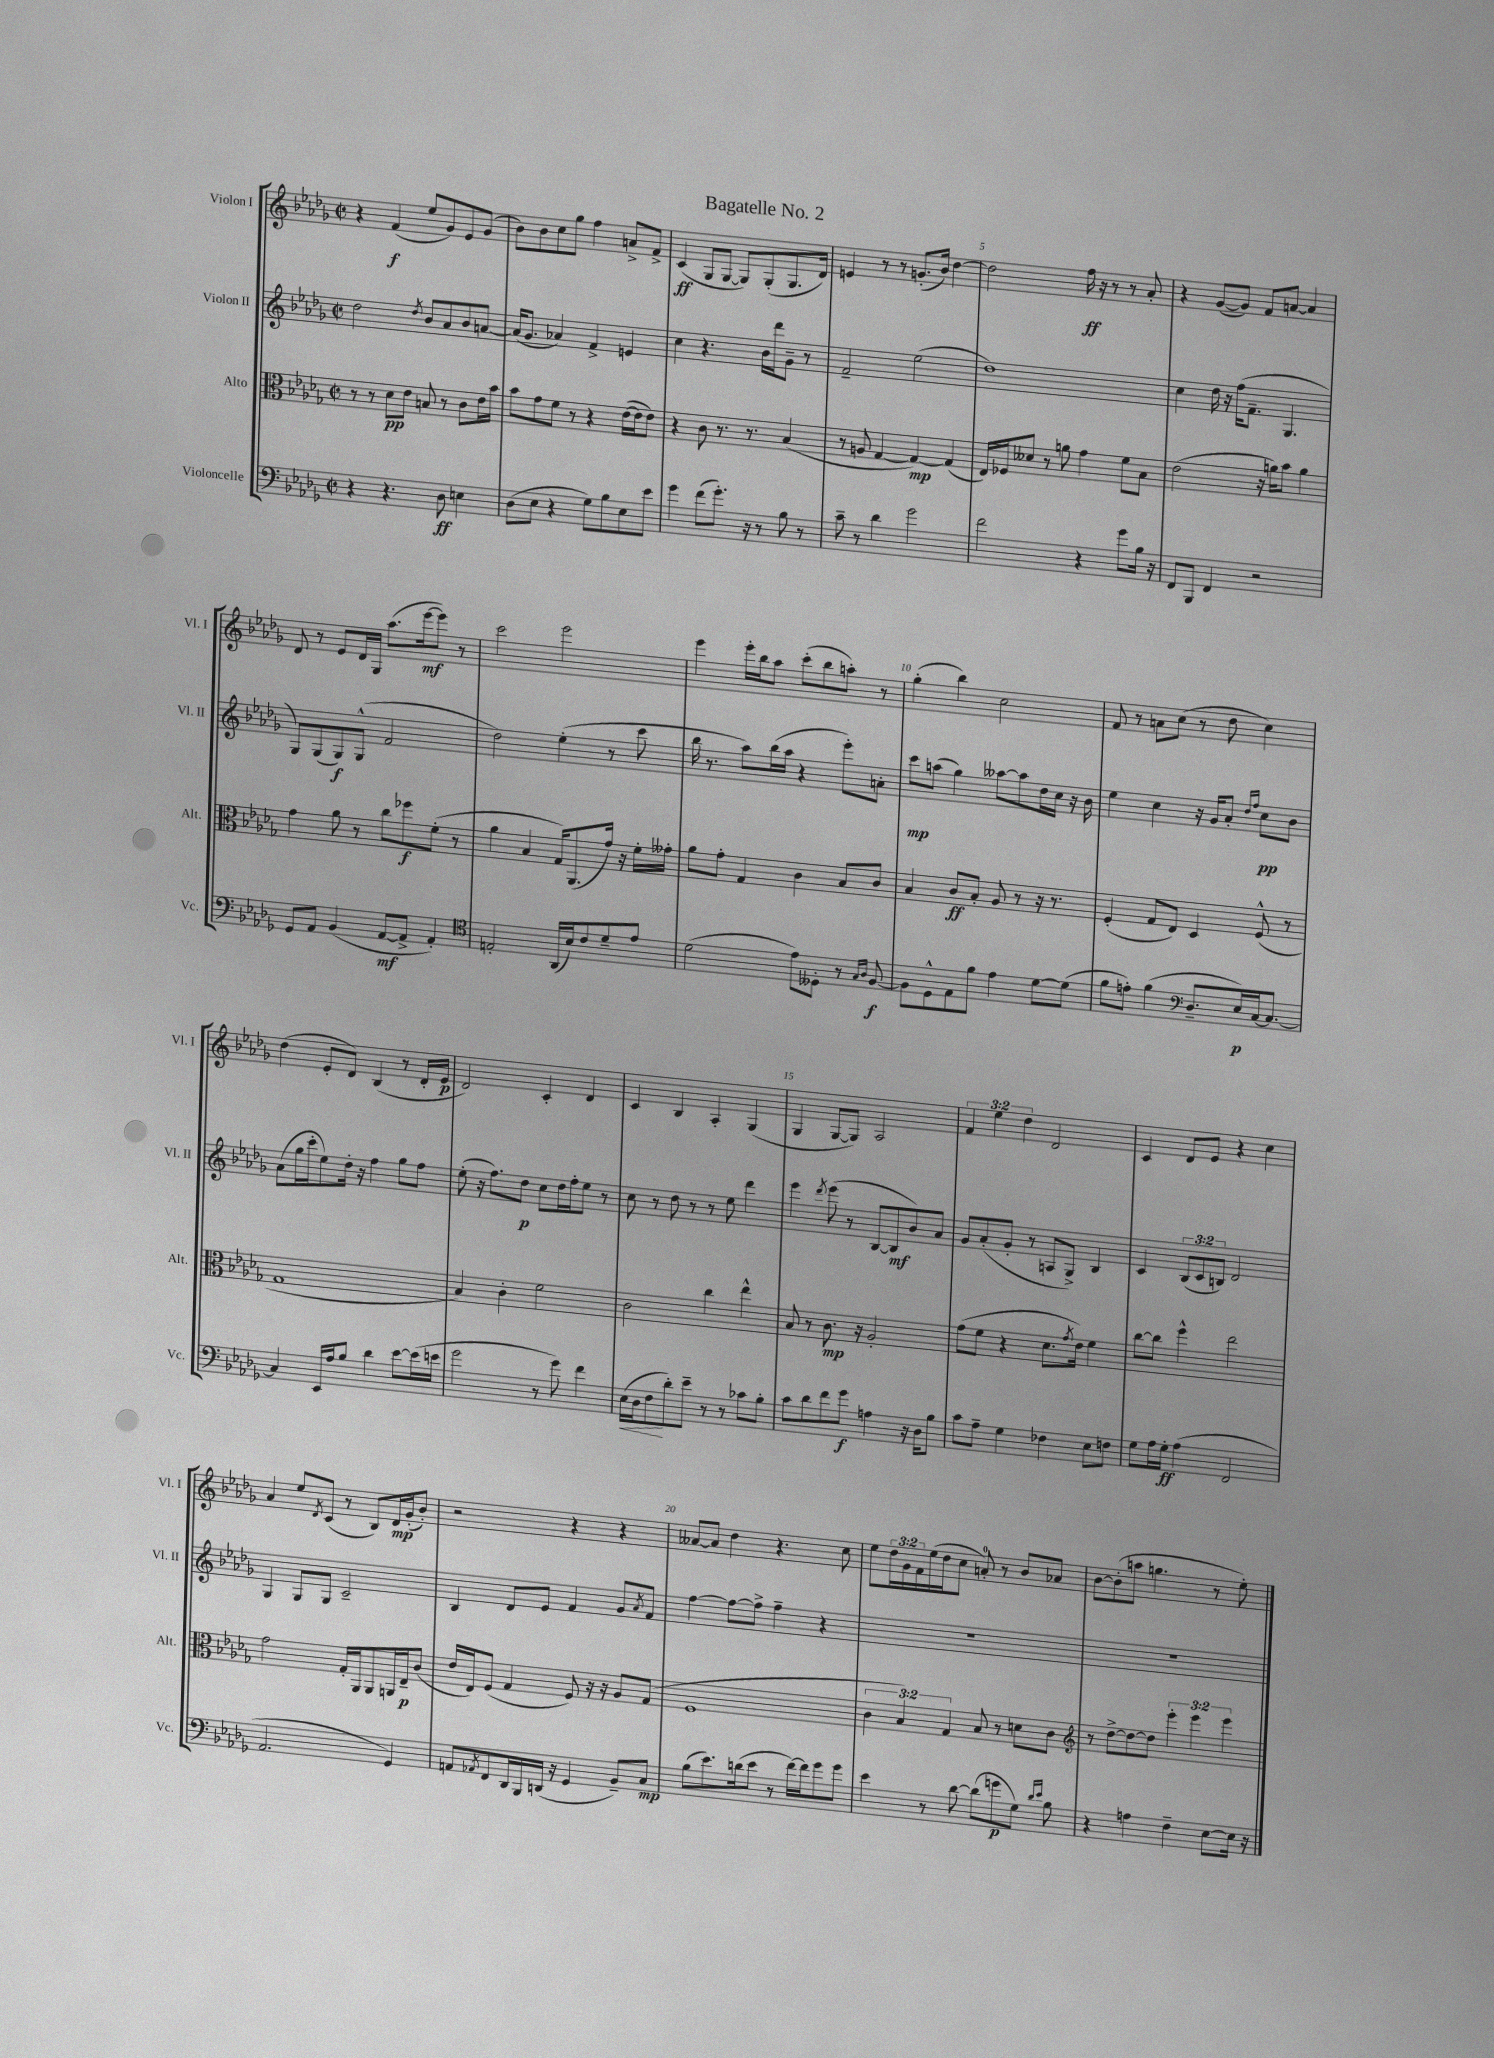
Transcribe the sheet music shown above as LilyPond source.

\header { title = "Bagatelle No. 2" }
<<
\new StaffGroup <<
\new Staff = "s0" \with { instrumentName = "Violon I" shortInstrumentName = "Vl. I" } {
    \clef treble \key des \major \defaultTimeSignature \time 2/2 \override Staff.TupletNumber.text = #tuplet-number::calc-fraction-text
    r4 f'4\f( ees''8 ges'8) ees'8 ges'8( |
    bes'8) bes'8 c''8 ges''8 f''4 a'8-> f'8-> |
    c'4\ff( ges8 ges8~ ges8) ges8-.( ges8. des'16) |
    e'4 r8 r8 g'8.-.( bes'16) des''4~ |
    des''2 f''16\ff r16 r8 r8 aes'8-. |
    r4 ges'8~( ges'8) f'8 a'8~ a'4 |
    des'8 r8 ees'8 des'16 ges16 aes''8.( ees'''16~\mf ees'''8) r8 |
    c'''2 ees'''2 |
    ees'''4 ees'''16-. bes''16 aes''8 c'''8-.( bes''8 a''8-.) r8 |
    ges''4-.( bes''4) c''2 |
    f'8 r8 a'8 c''8( r8 des''8 c''4) |
    des''4( ees'8-. des'8) bes4( r8 des'16-. ees'16\p |
    des'2) c'4-. des'4 |
    c'4 bes4 aes4-. ges4( |
    ges4 ges8~ ges8) aes2 |
    \tuplet 3/2 { f'4 ees''4 des''4 } des'2 |
    c'4 des'8 ees'8 r4 c''4 |
    aes'4 ees''8 \acciaccatura { des'8 } c'8( r8 bes8) des'16\mp ges'16-.( bes'8-.) |
    r2 r4 r4 |
    aeses'8~ aeses'8 des''4 r4. c''8 |
    ees''8 \tuplet 3/2 { des''16 ges'16 f'16 } ees''16( des''16 c''8 a'8-0-.) r8 bes'8 aes'8 |
    bes'8~ bes'8-.( a''8 g''4. r8 ees''8-.) \bar "|." |
}
\new Staff = "s1" \with { instrumentName = "Violon II" shortInstrumentName = "Vl. II" } {
    \clef treble \key des \major \defaultTimeSignature \time 2/2 \override Staff.TupletNumber.text = #tuplet-number::calc-fraction-text
    des''2 \acciaccatura { des''8 } bes'8 aes'8 bes'8 a'8~ |
    a'16( ges'8. aes'4) f'4-> e'4 |
    c''4 r4. bes'16 des'''16 ges'8-- r8 |
    f'2-- ees''2( |
    des''1) |
    c''4 des''16 r16 f''16( f'8.-- ges4. |
    ges8) ges8( ges8\f) ges8-^( f'2 |
    des''2) ees''4-.( r8 c'''8 |
    bes''16 r8. aes''8) bes''16( aes''16 r4 ees'''8-.) a'8-. |
    c'''8\mp a''8( ges''4) aeses''8~ aeses''8 des''16 c''16 r16 bes'16 |
    ees''4 c''4 r16 ges'16 aes'8-. \grace { des''16 f''16 } c''8\pp bes'8 |
    aes'8( ges''16 c'''16-. ees''8) des''16-. r16 f''4 ges''8 f''8 |
    ees''8-.( r16 f''8.) des''8\p c''8 des''16 f''16-. ees''8 r8 |
    c''8 r8 des''8 r8 r8 ees''8 des'''4 |
    ees'''4 \acciaccatura { des'''8 } ees'''8( r8 bes8~ bes8\mf bes'8) aes'8 |
    ges'8 aes'8-.( ges'8-. r8 a8 ges8->) bes4 |
    c'4 \tuplet 3/2 { bes8( c'8 b8) } des'2 |
    ges4 ges8 ges8 c'2-- |
    bes4 des'8 ees'8 f'4 ges'8 \acciaccatura { aes'8 } f'8 |
    f''4~ f''8~ f''8-> f''4-- r4 |
    r1 |
    R1 \bar "|." |
}
\new Staff = "s2" \with { instrumentName = "Alto" shortInstrumentName = "Alt." } {
    \clef alto \key des \major \defaultTimeSignature \time 2/2 \override Staff.TupletNumber.text = #tuplet-number::calc-fraction-text
    r8 r8 des'8\pp ees'8 b8 r8 c'8 ees'16 bes'16 |
    bes'8 ges'8 f'8 r8 r4 ees'16~( ees'16 ees'8) |
    r4 c'8 r8. r8. bes4( |
    r8 a8 ges4~ ges4~\mp) ges4( |
    ees16) fes16 deses'8 r8 a'8 ges'4 f'8 bes8 |
    ees'2( r16 a'16) bes'8 a'4 |
    ges'4 aes'8 r8 c''8 fes''8\f f'8-.( r8 |
    aes'4 bes4 ges16) aes,8.( ges'16) r16 f'16-. geses'16-. |
    aes'8 ges'8-. ges4 c'4 bes8 c'8 |
    bes4 c'8\ff bes8-. aes8 r8 r16 r8. |
    f4-.( ges8 ees8) des4 f8-^( r8 |
    ges1 |
    bes4) c'4-. f'2 |
    c'2 c''4 ees''4-^ |
    bes8 r8 c'8.\mp r16 aes2-. |
    ges'8( f'8 r4 des'8. \acciaccatura { ges'8 } ees'16) f'4 |
    c''8~ c''8 f''4-^ ees''2 |
    ges'2 ges16-. aes,16 aes,8 a,16 ees16--\p c'8( |
    ees'16 ees16) f8( ges4 f8) r16 r16 aes8 ges8( |
    f1 |
    \tuplet 3/2 { c'4 bes4) ges4 } bes8 r8 d'8 c'8 |
    \clef treble r8 des''8~-> des''8~ des''8 \tuplet 3/2 { ees'''4-. ees'''4 ees'''4 } \bar "|." |
}
\new Staff = "s3" \with { instrumentName = "Violoncelle" shortInstrumentName = "Vc." } {
    \clef bass \key des \major \defaultTimeSignature \time 2/2
    r4 r4. des8\ff e4 |
    des8( ees8 r4 ges8) bes8 ees8 ees'8 |
    ges'4 f'8( ges'8.-.) r16 r8 bes8 r8 |
    c'8-- r8 des'4 ges'2 |
    f'2 r4 ges'8 bes16 r16 |
    f,8 bes,,8 f,4 r2 |
    ges,8 aes,8 bes,4( aes,8~\mf aes,8-> aes,4-.) |
    \clef tenor e2-. aes,16( bes16) c'8 des'8-- ees'8 |
    des'2( ees'8) deses8-. r8 \grace { ges16 aes16 } f8~\f |
    f8 des8-^ ees8 f'8 ees'4 des'8~ des'8( |
    f'8 e'8-.) f'4( \clef bass des8.-- ees16\p) c16~ c8.~ |
    c4 ees,16 aes16 bes8 des'4 ees'8~ ees'16( e'16 |
    ges'2 r8 ges'8) f'4 |
    ees16\<( des16 f8\! des'8-.) ees'8-- r8 r8 ces'8 bes8-. |
    c'8 des'8 f'8 ges'8\f a4 r16 des16 bes8 |
    c'8 aes8-- ges4 fes4 ees8 f8 |
    ges8 aes16 ges16-.\ff aes4( f,2 |
    aes,2. ges,4) |
    a,8 \acciaccatura { aes,8 } f,8 des,16 bes,,16 d,16( r16 ges,4 bes,8--) c8\mp |
    bes8( ees'8.) d'16( ees'8 r8 f'16~) f'16 ges'8 ges'8 |
    ees'4 r8 des'8~ des'8( g'8\p ges8) \grace { des'16 ees'16 } bes8 |
    r4 a4 f4-- ees8~ ees16 r16 \bar "|." |
}
>>
>>
\layout { \context { \Score \override BarNumber.break-visibility = ##(#f #t #t) barNumberVisibility = #(every-nth-bar-number-visible 5) } }
